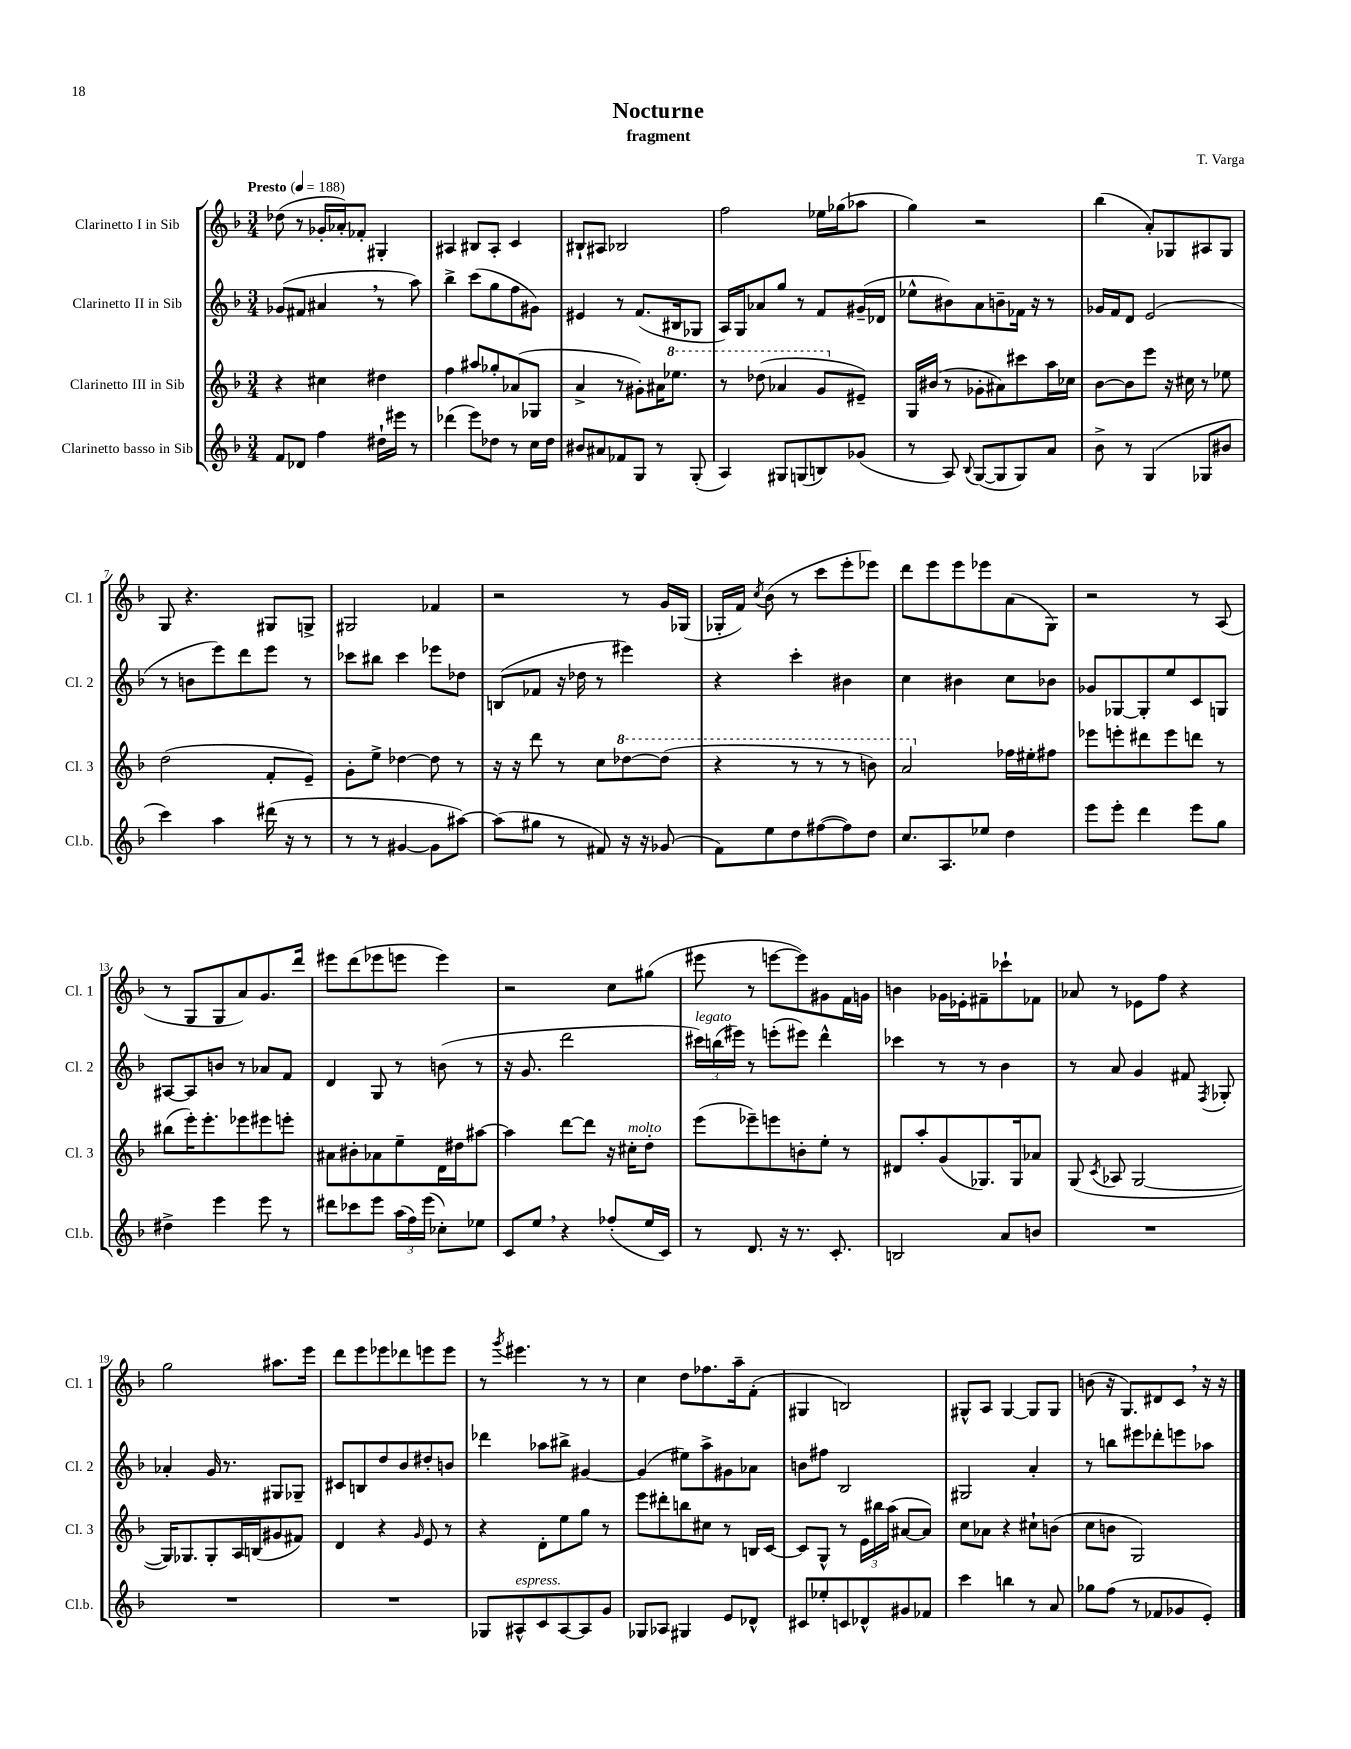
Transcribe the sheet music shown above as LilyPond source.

\header { title = "Nocturne" composer = "T. Varga" subtitle = "fragment" }
<<
\new StaffGroup <<
\new Staff = "s0" \with { instrumentName = "Clarinetto I in Sib" shortInstrumentName = "Cl. 1" } {
    \clef treble \key f \major \numericTimeSignature \time 3/4 \tempo "Presto" 4 = 188
    \autoBeamOff des''8( r8 ges'16[-. aes'16-.) fes'8]-. gis4-. |
    ais4 bis8[ ais8]-. c'4 |
    bis8[-! ais8] bes2 |
    f''2 ees''16[ ges''16( aes''8] |
    g''4) r2 |
    bes''4( a'8[-.) ges8 ais8 ges8] |
    g8 r4. gis8[ g8]-> |
    gis2 fes'4 |
    r2 r8 g'16[ ges16]( |
    ges16[-. f'16]) \acciaccatura { c''8 } bes'8( r8 c'''8[ e'''8-. ees'''8]) |
    d'''8[ e'''8 e'''8 ees'''8 a'8( g8]) |
    r2 r8 a8( |
    r8 g8[ g8 a'8) g'8. d'''16] |
    eis'''8[ d'''8( ees'''8 e'''8] e'''4) |
    r2 c''8[ gis''8]( |
    eis'''8 r8 e'''8[~ e'''8) gis'8 f'16 g'16] |
    b'4 ges'16[ ees'16-. fis'8-- ces'''8-! fes'8] |
    aes'8 r8 ees'8[ f''8] r4 |
    g''2 ais''8.[ e'''16] |
    d'''8[ e'''8 ees'''8 des'''8 e'''8 e'''8] |
    r8 \acciaccatura { g'''8 } eis'''4. r8 r8 |
    c''4 d''8[ fes''8. a''16-- f'8]-.( |
    gis4 b2) |
    gis8[-^ a8] gis4~ gis8[ gis8] |
    b'8( r16 g8.[) dis'8 c'8] \breathe r16 r16 \bar "|." |
}
\new Staff = "s1" \with { instrumentName = "Clarinetto II in Sib" shortInstrumentName = "Cl. 2" } {
    \clef treble \key f \major \numericTimeSignature \time 3/4
    \autoBeamOff ges'8[( fis'8] ais'4 \breathe r8 a''8) |
    bes''4-> c'''8[( g''8 f''8 gis'8]) |
    eis'4 r8 f'8.[( bis16 ges8] |
    a16[) g16 aes'8 g''8] r8 f'8[ gis'16--( des'16] |
    ees''8[-^ bis'8) a'8 b'8-- fes'16] r16 r8 |
    ges'16[ f'16 d'8] e'2( |
    r8 b'8[ e'''8) d'''8 e'''8] r8 |
    ces'''8[ bis''8] ces'''4 ees'''8[ des''8] |
    b8[( fes'8] r16 des''16 r8 eis'''4) |
    r4 c'''4-. bis'4 |
    c''4 bis'4 c''8[ bes'8] |
    ges'8[ ges8~ ges8-. e''8 c'8 g8] |
    ais8[~ ais8 b'8] r8 aes'8[ f'8] |
    d'4 g8 r8 b'8( r8 |
    r16 g'8. d'''2 |
    \tuplet 3/2 { cis'''16[^\markup { \italic "legato" }) b''16( eis'''16]) } r8 e'''8[-.( eis'''8]) d'''4-^ |
    ces'''4 r8 r8 bes'4 |
    r8 a'8 g'4 fis'8 \acciaccatura { f8 } ges8-. |
    aes'4-. g'16 r8. gis8[ ges8]-- |
    cis'8[ b8 d''8 bes'8 dis''8-. b'8] |
    des'''4 aes''8[ bis''8]-> gis'4~ |
    gis'4( eis''8[) a''8-> gis'8 aes'8] |
    b'8[ fis''8] bes2 |
    gis2 a'4-. |
    r8 b''8[ eis'''8 des'''8-. e'''8 aes''8] \bar "|." |
}
\new Staff = "s2" \with { instrumentName = "Clarinetto III in Sib" shortInstrumentName = "Cl. 3" } {
    \clef treble \key f \major \numericTimeSignature \time 3/4
    \autoBeamOff r4 cis''4 dis''4 |
    f''4 ais''8[ ges''8-. aes'8( ges8] |
    a'4-> r8 gis'8[-.) ais'16 \ottava #1 ees'''8.] |
    r8 des'''8( aes''4 g''8[ \ottava #0 eis'8]--) |
    g16[ bis'16]( r8 ges'8[-. ais'8) cis'''8 a''16 ces''16] |
    bes'8[~ bes'8 e'''8] r16 cis''16 r8 ees''8 |
    d''2( f'8[-. e'8]--) |
    g'8[-. e''8]-> des''4~ des''8 r8 |
    r16 r16 d'''8 r8 c''8[ \ottava #1 des'''8~ des'''8]( |
    r4 r8 r8 r8 b''8) |
    a''2 \ottava #0 fes''16[ eis''16-. fis''8] |
    ees'''8[ e'''8-. dis'''8 e'''8 d'''8] r8 |
    bis''8[( e'''16-.) e'''8.-. ees'''8 eis'''8 e'''8]-. |
    ais'8[ bis'8-. aes'8 e''8-- d'16 dis''16 ais''8]~ |
    ais''4 d'''8[~ d'''8] r16 cis''16[-.^\markup { \italic "molto" } d''8]-. |
    e'''8[( ees'''8--) e'''8 b'8-. e''8]-. r8 |
    dis'8[ a''8-. g'8( ges8.) ges16 aes'8] |
    g8( \acciaccatura { c'8 } aes8 g2~ |
    g16[) ges8. ges8-. a16 b16( gis'8 fis'8]) |
    d'4 r4 \grace { g'16 } e'8 r8 |
    r4 d'8[-. e''8 g''8] r8 |
    e'''8[ dis'''8-. b''8 cis''8] r8 b16[ c'16]~ |
    c'8[ g8]-^ r8 \tuplet 3/2 { e'16[ bis''16 a''16]( } ais'8[~ ais'8]) |
    c''8[ aes'8] r4 cis''8[-! b'8]( |
    c''8[ b'8] g2) \bar "|." |
}
\new Staff = "s3" \with { instrumentName = "Clarinetto basso in Sib" shortInstrumentName = "Cl.b." } {
    \clef treble \key f \major \numericTimeSignature \time 3/4
    \autoBeamOff f'8[ des'8] f''4 dis''16[-! eis'''16] r8 |
    des'''4( e'''8[) des''8] r8 c''16[ des''16] |
    bis'8[ ais'8 fes'8 g8] r8 g8-.( |
    a4) gis8[ g8( b8) ges'8]( |
    r8 a8) \appoggiatura { bes8 } g8[~( g8 g8) a'8] |
    bes'8-> r8 g4( ges8[ bis'8] |
    c'''4) a''4 dis'''16( r16 r8 |
    r8 r8 gis'4~ gis'8[ ais''8]~) |
    ais''8[( gis''8] r8 fis'8) r16 r16 ges'8( |
    f'8[) e''8 d''8 fis''8~( fis''8) d''8] |
    c''8.[ a8. ees''8] d''4 |
    e'''8[ e'''8]-. d'''4 e'''8[ g''8] |
    dis''4-> e'''4 e'''8 r8 |
    dis'''8[ ces'''8 e'''8] \tuplet 3/2 { a''16[( f''16) e'''16]( } ces''8[-.) ees''8] |
    c'8[ e''8] \breathe r4 fes''8[-.( e''16 c'16]) |
    r8 d'8. r16 r8. c'8.-. |
    b2 a'8[ b'8] |
    R2. |
    R2. |
    R2. |
    ges8[ ais8-^^\markup { \italic "espress." } c'8 ais8~ ais8 g'8] |
    ges8[ aes8] gis4 e'8[ des'8]-^ |
    cis'8[ ees''8-. c'8 des'8-^ gis'8 fes'8] |
    c'''4 b''4 r8 a'8 |
    ges''8[ f''8]( r8 fes'8[ ges'8 e'8]-.) \bar "|." |
}
>>
>>
